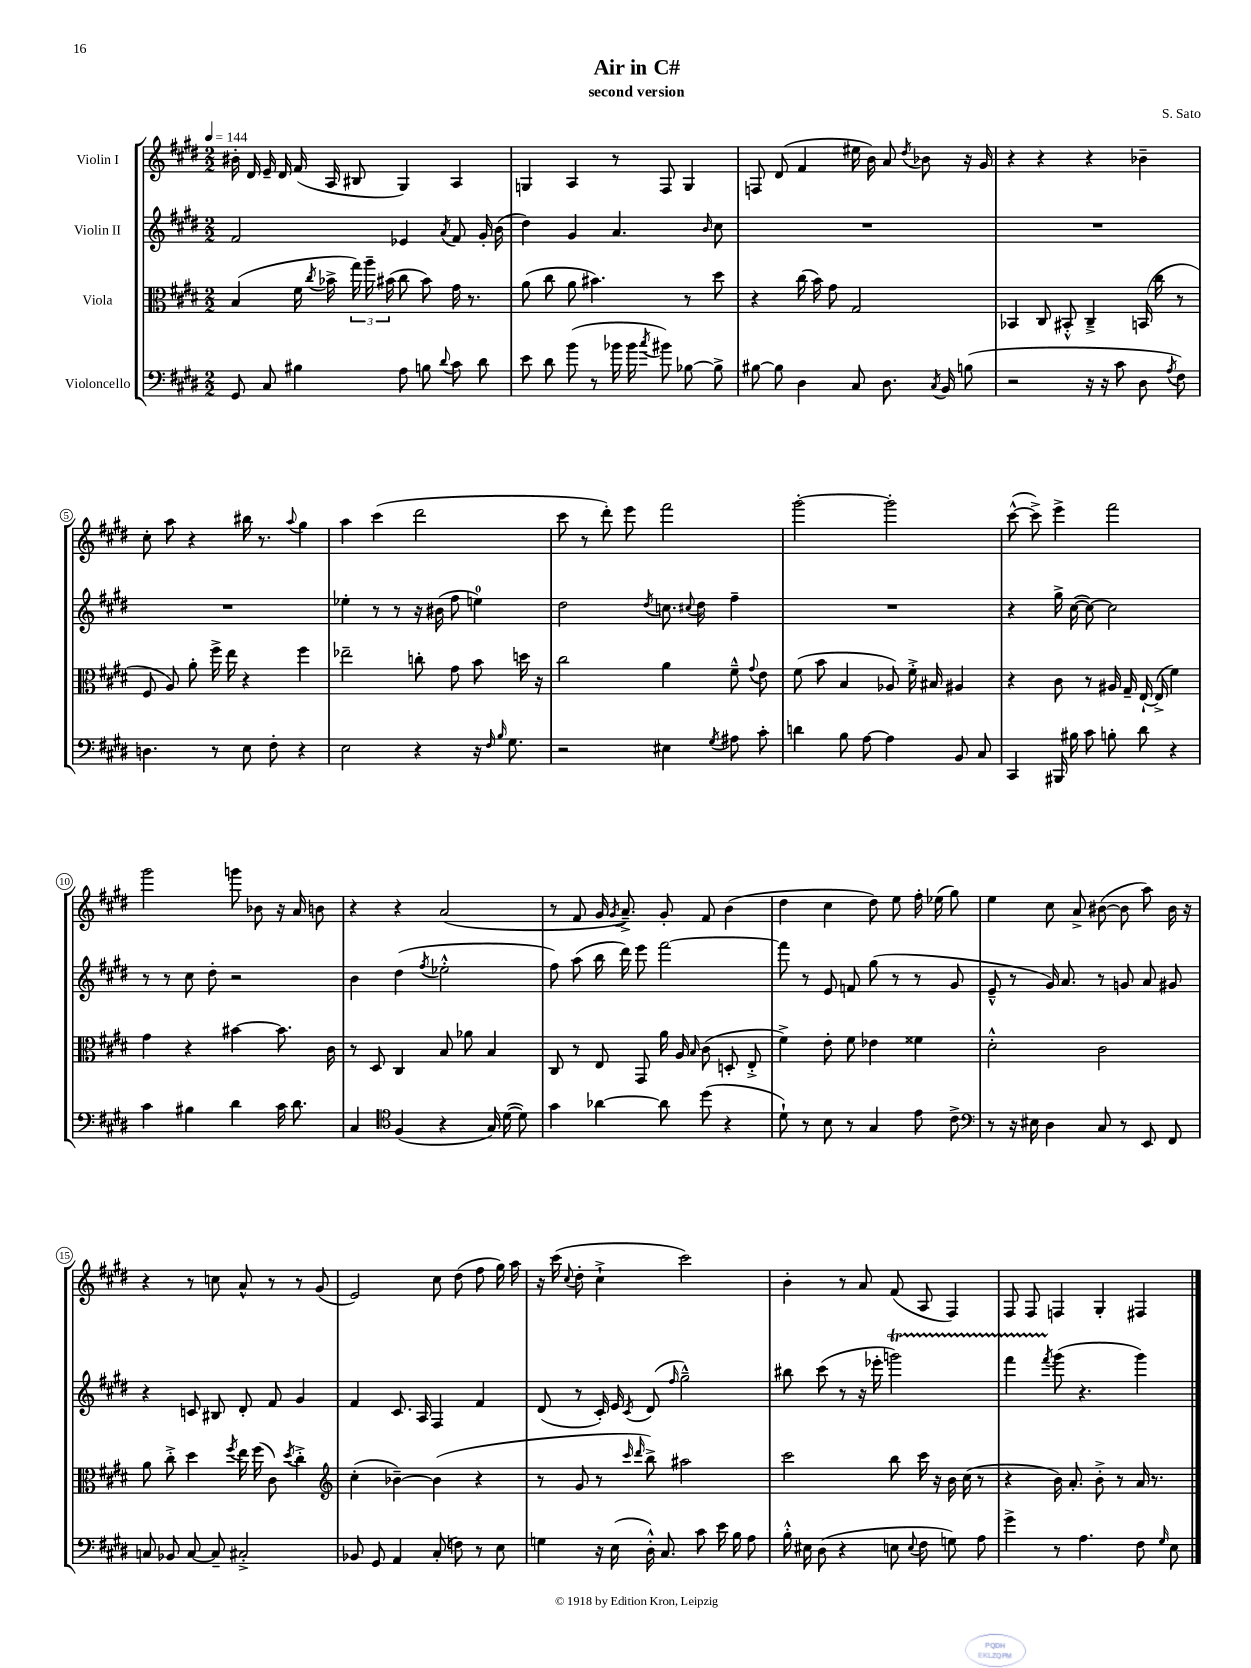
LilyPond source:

\header { title = "Air in C#" composer = "S. Sato" subtitle = "second version" }
<<
\new StaffGroup <<
\new Staff = "s0" \with { instrumentName = "Violin I" } {
    \clef treble \key e \major \numericTimeSignature \time 2/2 \tempo 4 = 144
    \autoBeamOff bis'16-. dis'16 e'16-- dis'16 fis'16( a16 bis8 gis4) a4 |
    g4 a4 r8 fis8 g4 |
    f8 dis'8( fis'4 eis''16 b'16) a'8 \acciaccatura { dis''8 } bes'8 r16 gis'16 |
    r4 r4 r4 bes'4-- |
    cis''8-. a''8 r4 bis''16 r8. \appoggiatura { a''8 } gis''4 |
    a''4 cis'''4( dis'''2 |
    cis'''8 r8 dis'''8-.) e'''8 fis'''2 |
    gis'''2~-. gis'''2-. |
    cis'''8~-^( cis'''8->) e'''4-> fis'''2 |
    gis'''2 g'''8 bes'8 r16 a'16 b'8 |
    r4 r4 a'2( |
    r8 fis'8 gis'16 \acciaccatura { gis'8 } a'8.--->) gis'8-. fis'8 b'4( |
    dis''4 cis''4 dis''8) e''8 fis''16-. ees''16( gis''8) |
    e''4 cis''8 a'8-> bis'8~( bis'8 a''8) bis'16 r16 |
    r4 r8 c''8 a'8-^ r8 r8 gis'8( |
    e'2) cis''8 dis''8( fis''8 gis''16) a''16 |
    r16 cis'''16( \appoggiatura { cis''8 } dis''8-. cis''4-!-> cis'''2) |
    b'4-. r8 a'8 fis'8( a8 fis4) |
    fis8 fis8 f4 gis4-. fis4 \bar "|." |
}
\new Staff = "s1" \with { instrumentName = "Violin II" } {
    \clef treble \key e \major \numericTimeSignature \time 2/2
    \autoBeamOff fis'2 ees'4 \acciaccatura { a'8 } fis'8 gis'16-. b'16( |
    dis''4) gis'4 a'4. \grace { b'16 } cis''8 |
    R1 |
    R1 |
    R1 |
    ees''4-. r8 r8 r16 bis'16( fis''8 e''4-0) |
    dis''2 \acciaccatura { dis''8 } c''8. \appoggiatura { cis''8 } dis''16 fis''4-- |
    R1 |
    r4 gis''16-> cis''16~( cis''8~) cis''2 |
    r8 r8 cis''8 dis''8-. r2 |
    b'4 dis''4( \acciaccatura { fis''8 } ees''2-.-^ |
    fis''8) a''8( b''16 dis'''16) e'''8 fis'''2~ |
    fis'''8 r8 e'8 f'8 gis''8( r8 r8 gis'8 |
    e'8---^ r8 gis'16) a'8. r8 g'8 a'8 gis'8 |
    r4 c'8 bis8 dis'8-. fis'8 gis'4 |
    fis'4 cis'8. a16 fis4 fis'4 |
    dis'8( r8 cis'16-.) e'16 \acciaccatura { cis'8 } dis'8( \grace { fis''16 } gis''2---^) |
    bis''8 cis'''8( r8 r16 ees'''16-. g'''2\startTrillSpan) |
    fis'''4 \acciaccatura { fis'''8 } gis'''8\stopTrillSpan( r4. gis'''4) \bar "|." |
}
\new Staff = "s2" \with { instrumentName = "Viola" } {
    \clef alto \key e \major \numericTimeSignature \time 2/2
    \autoBeamOff b4( fis'16 \acciaccatura { cis''8 } bes'16-> \tuplet 3/2 { gis''16) a''16-- bis'16( } cis''8 bis'8) gis'16 r8. |
    a'8( cis''8 a'8 bis'4.) r8 dis''8 |
    r4 cis''16( b'16) gis'8 gis2 |
    bes,4 cis8 bis,8-.-^ cis4---> b,16( cis''16 r8 |
    fis8 a8) a'8-. fis''16-> e''16 r4 fis''4 |
    ees''2-- c''8-. gis'8 b'8 d''16 r16 |
    cis''2 a'4 fis'8---^ \appoggiatura { gis'8 } e'8 |
    fis'8( b'8 b4 aes8) fis'16-.-> bis16 ais4 |
    r4 cis'8 r8 ais16 gis16-- e16~-! e16->( fis'4) |
    gis'4 r4 bis'4~ bis'8. cis'16 |
    r8 dis8 cis4 b8 aes'8 b4 |
    cis8 r8 e8 gis,8 a'16 a16 \grace { b16 } cis'8( d8-. e8-.-> |
    fis'4->) e'8-. fis'8 ees'4 fisis'4 |
    dis'2-.-^ cis'2 |
    a'8 cis''8-.-> dis''4 \acciaccatura { fis''8 } e''16 fis''16( cis'8) \acciaccatura { dis''8 } cis''4-.-> |
    \clef treble cis''4-.( bes'4~--) bes'4( r4 |
    r8 gis'8 r8 \grace { cis'''16 dis'''16 } b''8->) ais''2 |
    cis'''2 b''8 cis'''16 r16 b'16 cis''16( r8 |
    r4 b'16) a'8.-. b'8-.-> r8 a'16 r8. \bar "|." |
}
\new Staff = "s3" \with { instrumentName = "Violoncello" } {
    \clef bass \key e \major \numericTimeSignature \time 2/2
    \autoBeamOff gis,8 cis8 bis4 a8 b8 \appoggiatura { dis'8 } cis'8 dis'8 |
    e'8 dis'8 b'8( r8 bes'16 bes'16 \acciaccatura { cis''8 } bis'8) bes8~ bes8-> |
    bis8~ bis8 dis4 cis8 dis8. \acciaccatura { cis8 } b,16 b8( |
    r2 r16 r16 cis'8 dis8 \acciaccatura { a8 } fis8) |
    d4. r8 e8 fis8-. r4 |
    e2 r4 r16 \grace { fis16 b16 } gis8. |
    r2 eis4 \acciaccatura { gis8 } ais8 cis'8-. |
    d'4 b8 a8~ a4 b,8 cis8 |
    cis,4 bis,,16 bis16 cis'8 b8-. dis'8 r4 |
    cis'4 bis4 dis'4 cis'16 dis'8. |
    cis4 \clef tenor fis4( r4 gis16) dis'16~( dis'8) |
    gis'4 aes'4~ aes'8 dis''8( r4 |
    dis'8-!) r8 b8 r8 gis4 e'8 cis'8-> |
    \clef bass r8 r16 eis16 dis4 cis8 r8 e,8 fis,8 |
    c8 bes,8 c8~ c8-- cis2-.-> |
    bes,8 gis,8 a,4 cis8-.( f8) r8 e8 |
    g4 r16 e16( dis16-.-^) cis8. cis'8 e'16 b16 a8 |
    b16-.-^ eis16 dis8( r4 e8 \appoggiatura { e8 } fis8 g8) a8 |
    gis'4-> r8 a4. fis8 \grace { gis16 } e8 \bar "|." |
}
>>
>>
\layout { \context { \Score \override BarNumber.stencil = #(make-stencil-circler 0.1 0.3 ly:text-interface::print) } }
